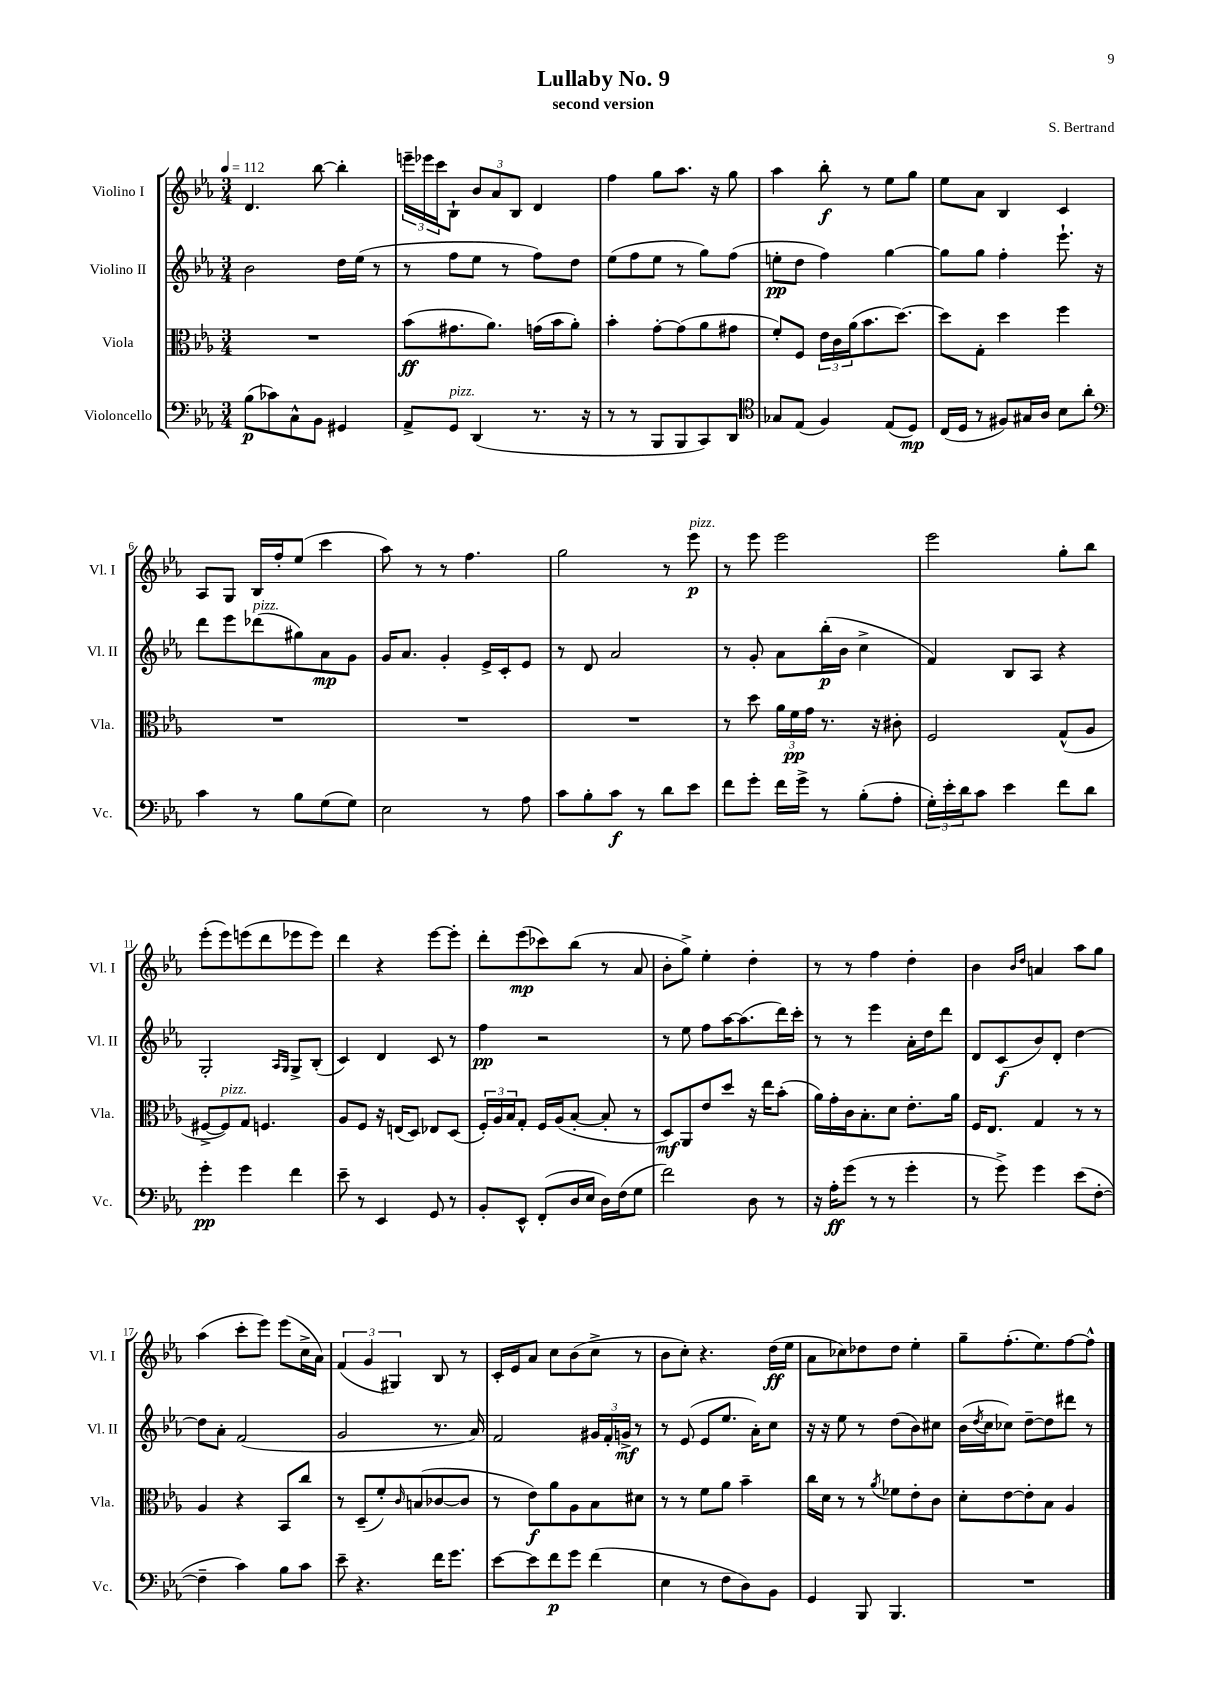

**kern	**dynam	**kern	**dynam	**kern	**dynam	**kern	**dynam
*part4	*part4	*part3	*part3	*part2	*part2	*part1	*part1
*staff4	*staff4	*staff3	*staff3	*staff2	*staff2	*staff1	*staff1
*I"Violoncello	*	*I"Viola	*	*I"Violino II	*	*I"Violino I	*
*I'Vc.	*	*I'Vla.	*	*I'Vl. II	*	*I'Vl. I	*
*clefF4	*	*clefC3	*	*clefG2	*	*clefG2	*
*k[b-e-a-]	*	*k[b-e-a-]	*	*k[b-e-a-]	*	*k[b-e-a-]	*
*M3/4	*	*M3/4	*	*M3/4	*	*M3/4	*
*MM112	*	*MM112	*	*MM112	*	*MM112	*
=1	=1	=1	=1	=1	=1	=1	=1
(8B-\L	p	2.r	.	2b-\	.	4.d/	.
8c-X\)	.	.	.	.	.	.	.
8C^^\	.	.	.	.	.	.	.
8BB-\J	.	.	.	.	.	[8bb-\	.
4GG#X/	.	.	.	16dd\LL	.	4bb-'\]	.
.	.	.	.	(16ee-\JJ	.	.	.
.	.	.	.	8r	.	.	.
=2	=2	=2	=2	=2	=2	=2	=2
8AA-^/L	.	(8b-\L	ff	8r	.	24eeen~\LL	.
.	.	.	.	.	.	24eee-X\	.
.	.	.	.	.	.	24ccc\J	.
!LO:TX:a:i:t=pizz.	!	!	!	!	!	!	!
8GG/J	.	8.g#X\	.	8ff\L	.	8B-`\J	.
(4DD/	.	.	.	8ee-\J	.	12b-/L	.
.	.	8.a-\J)	.	.	.	.	.
.	.	.	.	.	.	12a-/	.
.	.	.	.	8r	.	.	.
.	.	.	.	.	.	12B-/J	.
8.r	.	(16gn\LL	.	8ff\L)	.	4d/	.
.	.	16b-\J	.	.	.	.	.
.	.	8a-'\J)	.	8dd\J	.	.	.
16r	.	.	.	.	.	.	.
=3	=3	=3	=3	=3	=3	=3	=3
8r	.	4b-'\	.	(8ee-\L	.	4ff\	.
8r	.	.	.	8ff\	.	.	.
8BBB-/L	.	[8g'\L	.	8ee-\J	.	8gg\L	.
8BBB-/	.	(8g\]	.	8r	.	8.aa-\J	.
8CC/)	.	8a-\	.	8gg\L)	.	.	.
.	.	.	.	.	.	16r	.
8DD/J	.	8g#X\J	.	(8ff\J	.	8gg\	.
=4	=4	=4	=4	=4	=4	=4	=4
*clefC4	*	*	*	*	*	*	*
8G-X/L	.	8f'/L)	.	8een'\L	pp	4aa-\	.
(8E-/J	.	8F/J	.	8dd\J	.	.	.
4F/)	.	24e-\LL	.	4ff\)	.	8bb-'\	f
.	.	24c\	.	.	.	.	.
.	.	(24a-\J	.	.	.	.	.
.	.	8.b-\	.	.	.	8r	.
(8E-/L	.	.	.	[4gg\	.	8ee-\L	.
.	.	[8.dd\J)	.	.	.	.	.
8D/J)	mp	.	.	.	.	8gg\J	.
=5	=5	=5	=5	=5	=5	=5	=5
(16C/LL	.	8dd\L]	.	8gg\L]	.	8ee-\L	.
16D/JJ	.	.	.	.	.	.	.
8r	.	8G'\J	.	8gg\J	.	8a-\J	.
8F#X/L)	.	4dd\	.	4ff'\	.	4B-/	.
16G#X/L	.	.	.	.	.	.	.
16A-/JJ	.	.	.	.	.	.	.
8B-\L	.	4ff\	.	8.eee-`\	.	4c/	.
8a-'\J	.	.	.	.	.	.	.
.	.	.	.	16r	.	.	.
!!LO:LB:g=z
=6	=6	=6	=6	=6	=6	=6	=6
*clefF4	*	*	*	*	*	*	*
4c\	.	2.r	.	8ddd\L	.	8A-/L	.
.	.	.	.	8eee-\	.	8G/J	.
!	!	!	!	!LO:TX:a:i:t=pizz.	!	!	!
8r	.	.	.	(8ddd-X\	.	16B-/LL	.
.	.	.	.	.	.	16ff'/J	.
8B-\L	.	.	.	8gg#X\)	.	(8ee-/J	.
(8G\	.	.	.	8a-\	mp	4ccc\	.
8G\J)	.	.	.	8g\J	.	.	.
=7	=7	=7	=7	=7	=7	=7	=7
2E-\	.	2.r	.	16g/KL	.	8aa-\)	.
.	.	.	.	8.a-/J	.	.	.
.	.	.	.	.	.	8r	.
.	.	.	.	4g'/	.	8r	.
.	.	.	.	.	.	4.ff\	.
8r	.	.	.	16e-^/LL	.	.	.
.	.	.	.	16c'/J	.	.	.
8A-\	.	.	.	8e-/J	.	.	.
=8	=8	=8	=8	=8	=8	=8	=8
8c\L	.	2.r	.	8r	.	2gg\	.
8B-'\	.	.	.	8d/	.	.	.
8c\J	f	.	.	2a-/	.	.	.
8r	.	.	.	.	.	.	.
8d\L	.	.	.	.	.	8r	.
!	!	!	!	!	!	!LO:TX:a:i:t=pizz.	!
8e-\J	.	.	.	.	.	8eee-\	p
=9	=9	=9	=9	=9	=9	=9	=9
8f\L	.	8r	.	8r	.	8r	.
8g'\J	.	8dd\	.	8g'/	.	8eee-\	.
16f\LL	.	24a-\LL	.	8a-\L	.	2eee-\	.
.	.	24f\	pp	.	.	.	.
16g^\JJ	.	.	.	.	.	.	.
.	.	24g\JJ	.	.	.	.	.
8r	.	8.r	.	(16bb-'\L	p	.	.
.	.	.	.	16b-\JJ	.	.	.
(8B-'\L	.	.	.	4cc^\	.	.	.
.	.	16r	.	.	.	.	.
8A-'\J	.	8c#X'\	.	.	.	.	.
=10	=10	=10	=10	=10	=10	=10	=10
24G'\LL)	.	2F/	.	4f/)	.	2eee-\	.
24e-'\	.	.	.	.	.	.	.
24d\J	.	.	.	.	.	.	.
8c\J	.	.	.	.	.	.	.
4e-\	.	.	.	8B-/L	.	.	.
.	.	.	.	8A-/J	.	.	.
8f\L	.	(8G^^/L	.	4r	.	8gg'\L	.
8d\J	.	8A-/J	.	.	.	8bb-\J	.
!!LO:LB:g=z
=11	=11	=11	=11	=11	=11	=11	=11
4g'\	pp	[8F#X^/L	.	2G'/	.	(8eee-'\L	.
!	!	!LO:TX:a:i:t=pizz.	!	!	!	!	!
.	.	8F#/])	.	.	.	8eee-\)	.
4g\	.	8G/J	.	.	.	(8eeen\	.
.	.	4.Fn/	.	.	.	8ddd\	.
.	.	.	.	16qqA-/LL	.	.	.
.	.	.	.	16qqG/JJ	.	.	.
4f\	.	.	.	8G^/L	.	8eee-X\	.
.	.	.	.	(8B-'/J	.	8eee-\J)	.
=12	=12	=12	=12	=12	=12	=12	=12
8e-~\	.	8A-/L	.	4c/)	.	4ddd\	.
8r	.	8F/J	.	.	.	.	.
4EE-/	.	16r	.	4d/	.	4r	.
.	.	(16En/KL	.	.	.	.	.
.	.	8D/J)	.	.	.	.	.
8GG/	.	8E-X/L	.	8c/	.	[8eee-\L	.
8r	.	(8D/J	.	8r	.	8eee-'\J]	.
=13	=13	=13	=13	=13	=13	=13	=13
8BB-'/L	.	24F'/LL)	.	4ff\	pp	8ddd'\L	.
.	.	24A-/	.	.	.	.	.
.	.	24B-/J	.	.	.	.	.
8EE-^^/J	.	8G'/J	.	.	.	(8eee-\	mp
(8FF'/L	.	16F/LL	.	2r	.	8ccc-X\)	.
.	.	(16A-/J	.	.	.	.	.
16D/L	.	[8B-'/J	.	.	.	(8bb-\J	.
16E-/JJ	.	.	.	.	.	.	.
16D\LL)	.	8B-'/]	.	.	.	8r	.
(16F\J	.	.	.	.	.	.	.
8G\J	.	8r	.	.	.	8a-/	.
=14	=14	=14	=14	=14	=14	=14	=14
2f\)	.	8D/L)	mf	8r	.	8b-'\L	.
.	.	8AA-/	.	8ee-\	.	8gg^\J)	.
.	.	8e-/	.	8ff\L	.	4ee-'\	.
.	.	8dd/J	.	[16aa-\K	.	.	.
.	.	.	.	(8.aa-\]	.	.	.
8D\	.	16r	.	.	.	4dd'\	.
.	.	16ee-\KL	.	.	.	.	.
8r	.	(8b-'\J	.	16ddd\L)	.	.	.
.	.	.	.	16ccc'\JJ	.	.	.
=15	=15	=15	=15	=15	=15	=15	=15
16r	.	16a-\LL)	.	8r	.	8r	.
16A-'\KL	ff	16g'\	.	.	.	.	.
(8g\J	.	16c\J	.	8r	.	8r	.
.	.	8.B-'\	.	.	.	.	.
8r	.	.	.	4eee-\	.	4ff\	.
8r	.	8d\J	.	.	.	.	.
4g'\	.	8.e-'\L	.	16a-'\LL	.	4dd'\	.
.	.	.	.	16dd\J	.	.	.
.	.	.	.	8ddd\J	.	.	.
.	.	16a-\Jk	.	.	.	.	.
=16	=16	=16	=16	=16	=16	=16	=16
8r	.	16F/KL	.	8d/L	.	4b-\	.
.	.	8.E-/J	.	.	.	.	.
8g^\)	.	.	.	(8c/	f	.	.
.	.	.	.	.	.	16qqb-/LL	.
.	.	.	.	.	.	16qqdd/JJ	.
4g\	.	4G/	.	8b-/)	.	4an/	.
.	.	.	.	8d'/J	.	.	.
(8e-\L	.	8r	.	[4dd\	.	8aa-\L	.
[8F'\J	.	8r	.	.	.	8gg\J	.
!!LO:LB:g=z
=17	=17	=17	=17	=17	=17	=17	=17
4F~\]	.	4A-/	.	8dd\L]	.	(4aa-\	.
.	.	.	.	8a-'\J	.	.	.
4c\)	.	4r	.	(2f/	.	8ccc'\L	.
.	.	.	.	.	.	8eee-\J)	.
8B-\L	.	8BB-/L	.	.	.	(8eee-\L	.
8c\J	.	8cc/J	.	.	.	16cc^\L	.
.	.	.	.	.	.	16a-\JJ)	.
=18	=18	=18	=18	=18	=18	=18	=18
8e-~\	.	8r	.	2g/	.	(6f/	.
4.r	.	(8D~/L	.	.	.	.	.
.	.	.	.	.	.	6g/	.
.	.	8f'/)	.	.	.	.	.
.	.	.	.	.	.	6G#X/)	.
.	.	16qqc/	.	.	.	.	.
.	.	(8Bn/	.	.	.	.	.
16f\KL	.	[8c-X/	.	8.r	.	8B-/	.
8.g\J	.	.	.	.	.	.	.
.	.	8c-/J]	.	.	.	8r	.
.	.	.	.	16a-/)	.	.	.
=19	=19	=19	=19	=19	=19	=19	=19
[8e-\L	.	8r	.	2f/	.	16c'/LL	.
.	.	.	.	.	.	16e-/J	.
8e-\]	.	8e-\L)	f	.	.	8a-/J	.
8f\	p	8a-\	.	.	.	8cc\L	.
8g\J	.	8A-\	.	.	.	(8b-\	.
(4f\	.	8B-\	.	24g#X/LL	.	8cc^\J	.
.	.	.	.	24f'/	.	.	.
.	.	.	.	24gn^/JJ	mf	.	.
.	.	8d#X\J	.	8r	.	8r	.
=20	=20	=20	=20	=20	=20	=20	=20
4E-\	.	8r	.	8r	.	8b-\L	.
.	.	8r	.	(8e-/	.	8cc'\J)	.
8r	.	8f\L	.	8e-/L	.	4.r	.
8F\L	.	8a-\J	.	8.ee-/J	.	.	.
8D\)	.	4b-~\	.	.	.	.	.
.	.	.	.	16a-'\KL)	.	.	.
8BB-\J	.	.	.	8cc\J	.	(16dd\LL	ff
.	.	.	.	.	.	16ee-\JJ	.
=21	=21	=21	=21	=21	=21	=21	=21
4GG/	.	16cc\LL	.	16r	.	8a-\L	.
.	.	16d\JJ	.	16r	.	.	.
.	.	8r	.	8ee-\	.	8cc-X\)	.
8BBB-/	.	8r	.	8r	.	8dd-X\	.
.	.	8qa-/	.	.	.	.	.
4.BBB-/	.	8f-X\L	.	(8dd\L	.	8dd-\J	.
.	.	8e-'\	.	8b-\)	.	4ee-'\	.
.	.	8c\J	.	8cc#X\J	.	.	.
=22	=22	=22	=22	=22	=22	=22	=22
2.r	.	8d'\L	.	(16b-\LL	.	8gg~\L	.
.	.	.	.	8qdd/	.	.	.
.	.	.	.	16cc\J	.	.	.
.	.	[8e-\	.	8cc-X\J)	.	(8.ff'\	.
.	.	8e-'\]	.	[8dd~\L	.	.	.
.	.	.	.	.	.	8.ee-\)	.
.	.	8B-\J	.	8dd\]	.	.	.
.	.	4A-/	.	8ddd#X\J	.	[8ff\	.
.	.	.	.	8r	.	8ff^^\J]	.
==	==	==	==	==	==	==	==
*-	*-	*-	*-	*-	*-	*-	*-
